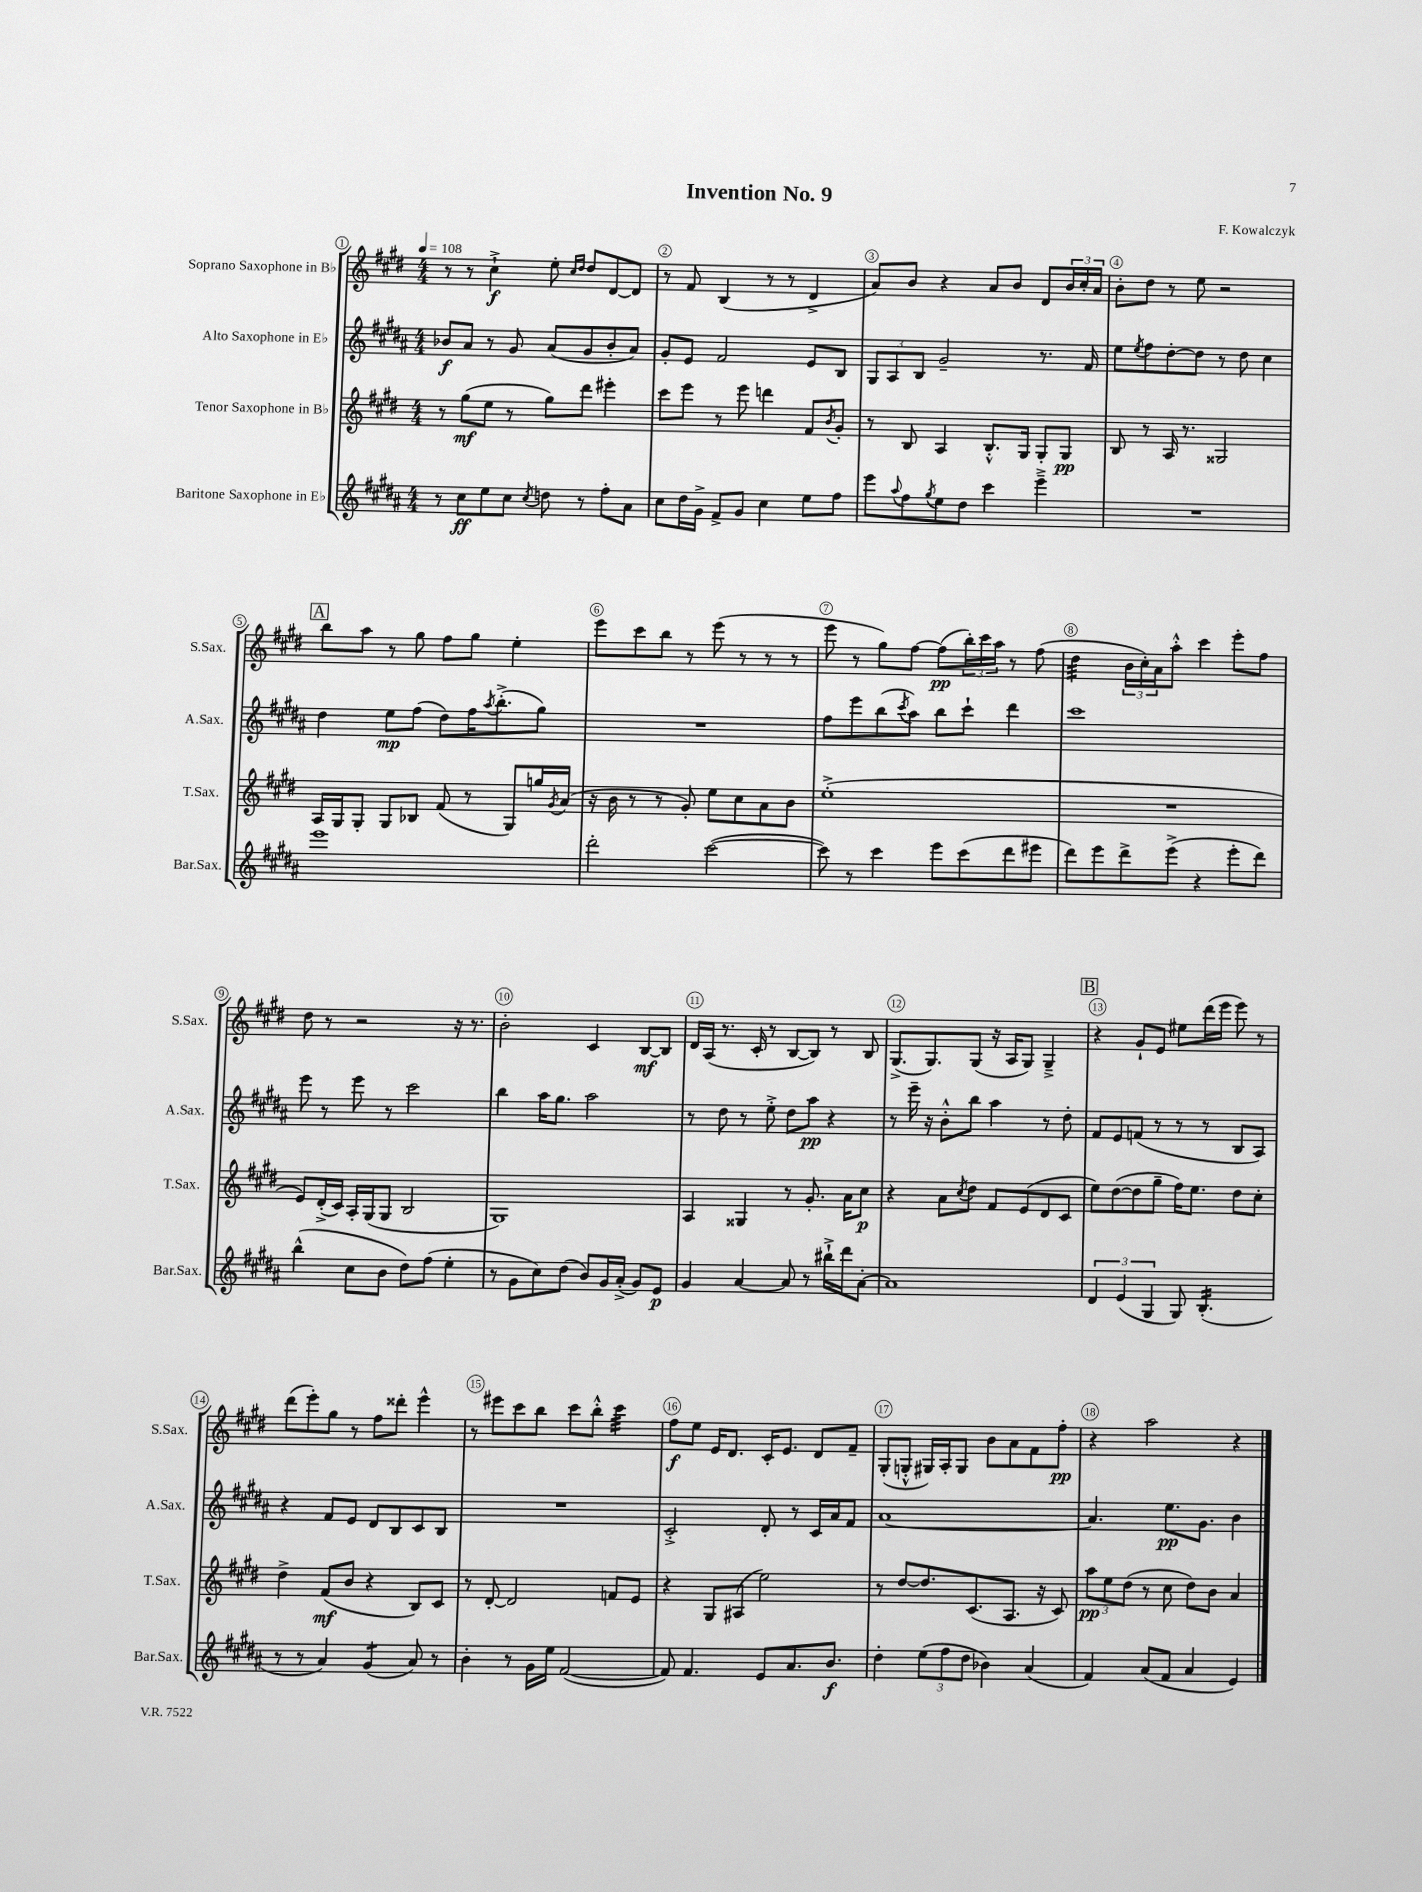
\header { title = "Invention No. 9" composer = "F. Kowalczyk" }
<<
\new StaffGroup <<
\new Staff = "s0" \with { instrumentName = "Soprano Saxophone in Bb" shortInstrumentName = "S.Sax." } {
    \clef treble \key e \major \numericTimeSignature \time 4/4 \tempo 4 = 108
    r8 r8 cis''4-!->\f e''8-. \grace { cis''16 dis''16 } dis''8 dis'8~ dis'8 |
    r8 fis'8 b4( r8 r8 dis'4-> |
    a'8) b'8 r4 a'8 b'8 dis'8 \tuplet 3/2 { b'16 cis''16-. a'16 } |
    b'8-. dis''8 r8 e''8 r2 |
    \mark \markup { \box "A" } b''8 a''8 r8 gis''8 fis''8 gis''8 e''4-. |
    e'''8 cis'''8 b''8 r8 e'''8( r8 r8 r8 |
    e'''8 r8 gis''8) fis''8~ fis''8\pp( \tuplet 3/2 { b''16-.) cis'''16 a''16 } r8 fis''8( |
    dis''4:32 \tuplet 3/2 { b'16 cis''16-.) a'16 } a''8-.-^ cis'''4 e'''8-. fis''8 |
    dis''8 r8 r2 r16 r8. |
    b'2-. cis'4 b8~\mf b8 |
    dis'16 a16( r8. cis'16-. r8 b8~ b8) r8 b8 |
    gis8.->( gis8.) gis8( r16 a16 gis8) gis4---> |
    \mark \markup { \box "B" } r4 gis'8-! e'8 eis''8 dis'''16( e'''16 e'''8) r8 |
    dis'''8( e'''8-.) gis''8 r8 fis''8 disis'''8-. e'''4-^ |
    r8 eis'''8 cis'''8 b''8 cis'''8 b''8-.-^ cis'''4:32 |
    fis''8\f e''8 e'16 dis'8. cis'16-. e'8. dis'8 fis'8-- |
    gis8-.( g8-.-^ gis16) a16-. gis8 b'8 a'8 fis'8 fis''8-.\pp |
    r4 a''2 r4 \bar "|." |
}
\new Staff = "s1" \with { instrumentName = "Alto Saxophone in Eb" shortInstrumentName = "A.Sax." } {
    \clef treble \key b \major \numericTimeSignature \time 4/4
    bes'8\f ais'8 r8 gis'8 ais'8( gis'8 bes'8-. ais'8) |
    gis'8-. e'8 fis'2 e'8 b8 |
    \tuplet 3/2 { gis8 ais8 b8 } gis'2-- r8. fis'16 |
    e''8 \acciaccatura { e''8 } fis''8 dis''8~-. dis''8 r8 dis''8 cis''4 |
    \mark \markup { \box "A" } dis''4 e''8\mp fis''8( dis''8) fis''16 \acciaccatura { ais''8 } b''8.-.->( gis''8) |
    R1 |
    fis''8 e'''8 b''8( \acciaccatura { cis'''8 } ais''8) b''8 cis'''8-! dis'''4 |
    cis'''1 |
    e'''8 r8 e'''8 r8 cis'''2 |
    b''4 ais''16 gis''8. ais''2 |
    r8 dis''8 r8 e''8-.-> dis''8 ais''8\pp r4 |
    r8 e'''16-- r16 b'8-.-^ b''8 ais''4 r8 dis''8-. |
    \mark \markup { \box "B" } fis'8 e'8 f'8( r8 r8 r8 b8 ais8) |
    r4 fis'8 e'8 dis'8 b8 cis'8 b8 |
    R1 |
    cis'2-.-> dis'8-. r8 cis'16 ais'16 fis'8 |
    ais'1~ |
    ais'4. e''8.\pp gis'8. b'4 \bar "|." |
}
\new Staff = "s2" \with { instrumentName = "Tenor Saxophone in Bb" shortInstrumentName = "T.Sax." } {
    \clef treble \key e \major \numericTimeSignature \time 4/4
    r8 gis''8\mf( e''8 r8 gis''8) dis'''8 eis'''4-. |
    cis'''8 e'''8 r8 e'''8 d'''4 fis'8 \acciaccatura { b'8 } gis'8-. |
    r8 b8 a4 b8.-.-^ gis16 gis8-. gis8\pp |
    b8 r8 a16 r8. gisis2 |
    \mark \markup { \box "A" } a16 gis16 gis8-. gis8 bes8 fis'8( r8 gis8) g''16 \acciaccatura { gis'8 } a'16( |
    r16 b'16 r8 r8 gis'8-.) e''8 cis''8 a'8 b'8 |
    e''1-.->( |
    R1 |
    e'8) dis'16-.->( cis'16) a16-. gis16( gis8 b2 |
    gis1) |
    a4 gisis4 r8 gis'8.-. a'16 cis''8\p |
    r4 a'8 \acciaccatura { cis''8 } dis''8 fis'8 e'8( dis'8 cis'8 |
    \mark \markup { \box "B" } e''8) dis''8~( dis''8 gis''8-- fis''16) e''8. dis''8 cis''8-. |
    dis''4-> fis'8\mf( b'8 r4 b8) cis'8 |
    r8 dis'8~-. dis'2 f'8 e'8 |
    r4 gis8 ais8( e''2) |
    r8 dis''8~ dis''8. cis'8.( a8. r16 cis'8) |
    \tuplet 3/2 { a''8\pp e''8 dis''8( } r8 cis''8 dis''8) b'8 a'4 \bar "|." |
}
\new Staff = "s3" \with { instrumentName = "Baritone Saxophone in Eb" shortInstrumentName = "Bar.Sax." } {
    \clef treble \key b \major \numericTimeSignature \time 4/4
    r8 cis''8\ff e''8 cis''8 \acciaccatura { cis''8 } d''8 r8 fis''8-. ais'8 |
    cis''8 dis''16 gis'16-> fis'8-> gis'8 cis''4 e''8 fis''8 |
    e'''8 \appoggiatura { ais''8 } fis''8 \acciaccatura { gis''8 } e''8 dis''8 cis'''4 e'''4---> |
    R1 |
    \mark \markup { \box "A" } e'''1 |
    dis'''2-. cis'''2~( |
    cis'''8) r8 cis'''4 e'''8 cis'''8( dis'''8 eis'''8 |
    dis'''8) e'''8 dis'''8-> e'''8->( r4 e'''8-. dis'''8) |
    b''4-^( cis''8 b'8 dis''8) fis''8( e''4-. |
    r8 gis'8 cis''8) dis''8( b'8) gis'16 ais'16-.->( gis'8) e'8\p |
    gis'4 ais'4~ ais'8 r8 bis''16-!-> dis'''16 ais'8~-. |
    ais'1 |
    \mark \markup { \box "B" } \tuplet 3/2 { dis'4 e'4( gis4 } gis8) b4.:16-.( |
    r8 r8 ais'4) gis'4:8( ais'8) r8 |
    b'4-. r8 gis'16 e''16 fis'2~( |
    fis'8) fis'4. e'8 ais'8. b'8.\f |
    dis''4-. \tuplet 3/2 { e''8( fis''8 dis''8 } bes'4) ais'4( |
    fis'4) ais'8( fis'8 ais'4 e'4) \bar "|." |
}
>>
>>
\layout { \context { \Score \override BarNumber.break-visibility = ##(#f #t #t) barNumberVisibility = #all-bar-numbers-visible \override BarNumber.stencil = #(make-stencil-circler 0.1 0.3 ly:text-interface::print) } }
